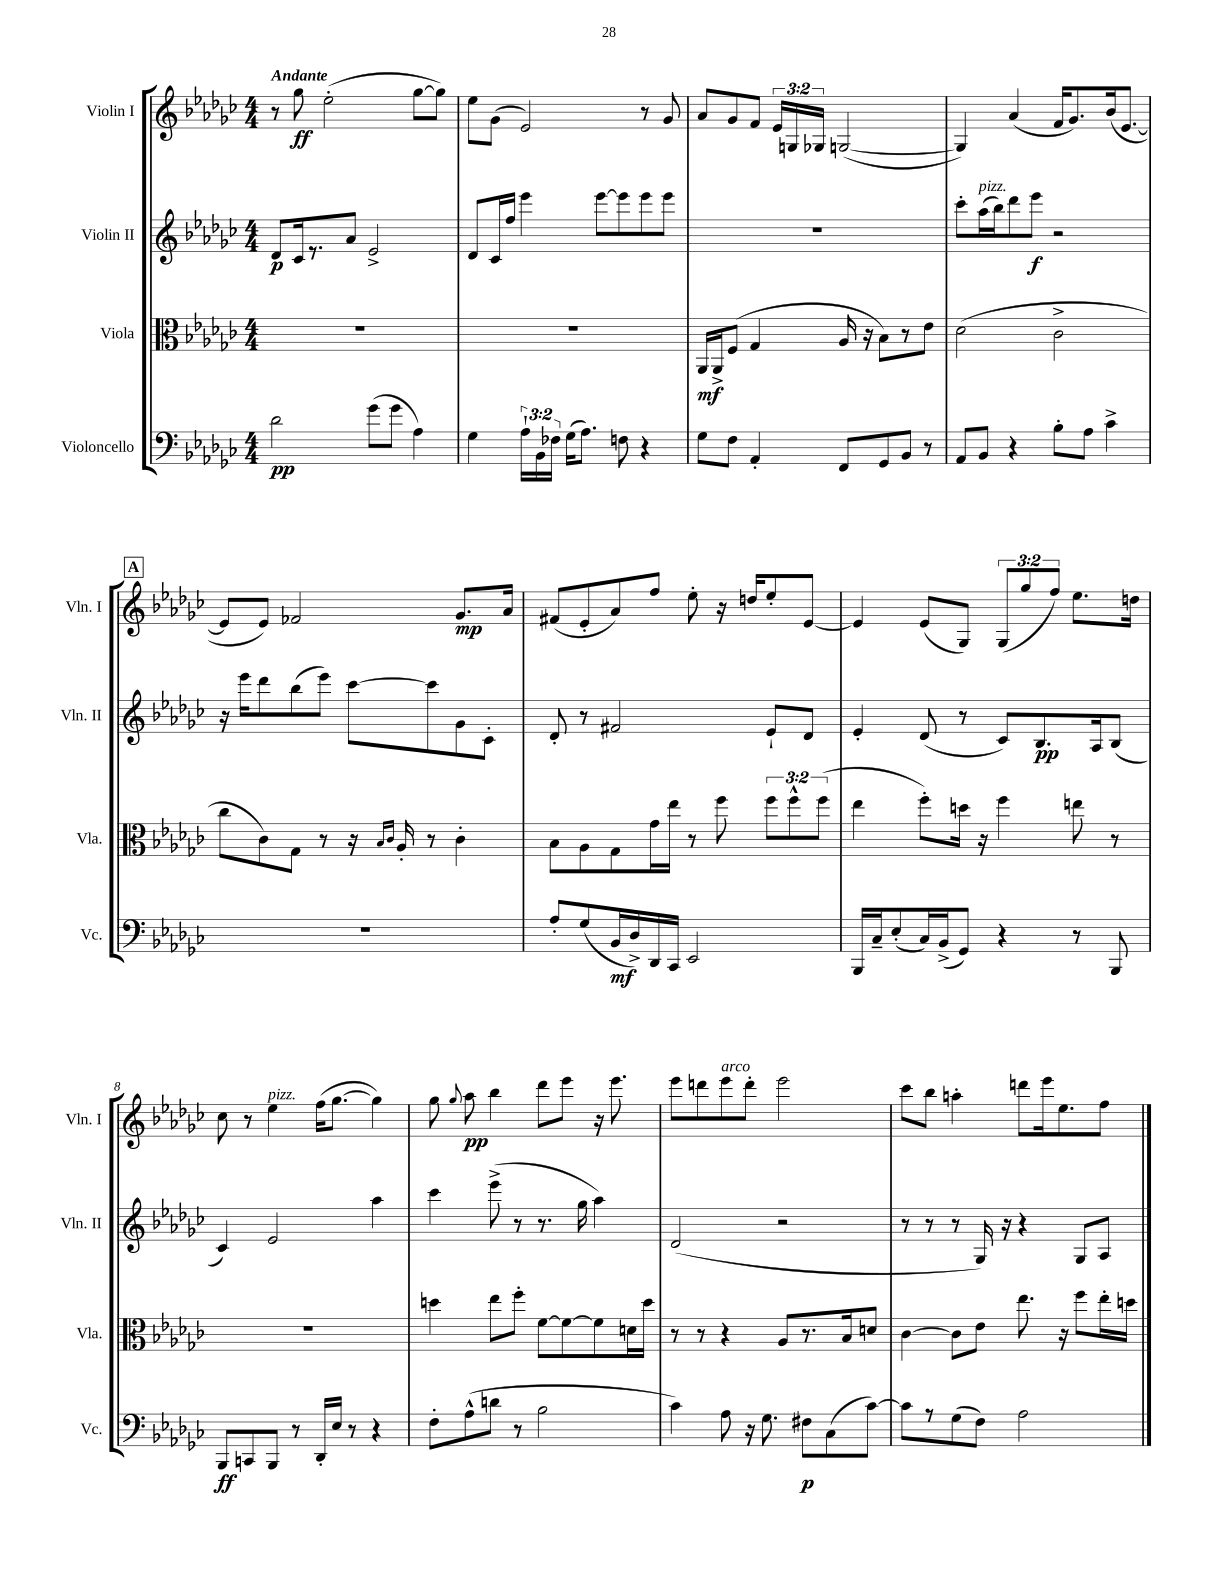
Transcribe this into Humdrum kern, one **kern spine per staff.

**kern	**kern	**kern	**kern
*staff4	*staff3	*staff2	*staff1
*clefF4	*clefC3	*clefG2	*clefG2
*k[b-e-a-d-g-c-]	*k[b-e-a-d-g-c-]	*k[b-e-a-d-g-c-]	*k[b-e-a-d-g-c-]
*M4/4	*M4/4	*M4/4	*M4/4
2d-	1r	8d-	8r
.	.	16c-	8gg-
.	.	8.r	.
.	.	.	(2ee-'
.	.	8a-	.
(8g-	.	2e-^	.
8g-	.	.	.
4A-)	.	.	[8gg-
.	.	.	8gg-])
=	=	=	=
4G-	1r	8d-	8ee-
.	.	16c-	(8g-
.	.	16ff	.
24A-`	.	4eee-	2e-)
24BB-	.	.	.
24F-	.	.	.
(16G-	.	.	.
8.A-)	.	.	.
.	.	[8eee-	.
8F	.	8eee-]	.
4r	.	8eee-	8r
.	.	8eee-	8g-
=	=	=	=
8G-	16AA-	1r	8a-
.	16AA-^	.	.
8F	(8F	.	8g-
4AA-'	4G-	.	8f
.	.	.	24e-
.	.	.	24G
.	.	.	24G-
8FF	16A-	.	([2G
.	16r	.	.
8GG-	8B-)	.	.
8BB-	8r	.	.
8r	8e-	.	.
=	=	=	=
8AA-	(2d-	8ccc-'	4G])
8BB-	.	(16aa-	.
.	.	16bb-)	.
4r	.	8ddd-	(4a-
.	.	8eee-	.
8B-'	2c-^	2r	16f
.	.	.	8.g-)
8A-	.	.	.
4c-^	.	.	(16b-
.	.	.	[8.e-
=	=	=	=
1r	8cc-	16r	8e-]
.	.	16eee-	.
.	8c-)	8ddd-	8e-)
.	8G-	(8bb-	2f-
.	8r	8eee-)	.
.	16r	[8ccc-	.
.	16qqB-	.	.
.	16qqc-	.	.
.	16A-'	.	.
.	8r	8ccc-]	.
.	4c-'	8g-	8.g-
.	.	8c-'	.
.	.	.	16a-
=	=	=	=
8A-'	8B-	8d-'	(8f#
(8G-	8A-	8r	8e-'
16BB-	8G-	2f#	8a-)
16D-^)	.	.	.
16DD-	16g-	.	8ff
16CC-	16ee-	.	.
2EE-	8r	.	8ee-'
.	8ff	.	16r
.	.	.	16dd
.	12ff	8e-`	8ee-'
.	12ff^^	.	.
.	.	8d-	[8e-
.	(12ff	.	.
=	=	=	=
16BBB-	4ee-	4e-'	4e-]
16C-~	.	.	.
(8E-'	.	.	.
16C-)	8ff')	(8d-	(8e-
(16BB-^	.	.	.
8GG-)	16dd	8r	8G-)
.	16r	.	.
4r	4ff	8c-)	(12G-
.	.	.	12gg-
.	.	8.B-	.
.	.	.	12ff)
8r	8ee	.	8.ee-
.	.	16A-	.
8BBB-	8r	(8B-	.
.	.	.	16dd
=	=	=	=
8BBB-	1r	4c-)	8cc-
8CC	.	.	8r
8BBB-	.	2e-	4ee-
8r	.	.	.
16DD-'	.	.	(16ff
16E-	.	.	[8.gg-
8r	.	.	.
4r	.	4aa-	4gg-])
=	=	=	=
8F'	4dd	4ccc-	8gg-
.	.	.	8qqgg-
(8A-^^	.	.	8aa-
8d	8ee-	(8eee-^	4bb-
8r	8ff'	8r	.
2B-	[8f	8.r	8ddd-
.	8f_	.	8eee-
.	.	16gg-	.
.	8f]	4aa-)	16r
.	.	.	8.eee-
.	16d	.	.
.	16dd	.	.
=	=	=	=
4c-)	8r	(2d-	8eee-
.	8r	.	8ddd
8A-	4r	.	8eee-
16r	.	.	8ddd'
8.G-	.	.	.
.	8A-	2r	2eee-
8F#	8.r	.	.
(8C-	.	.	.
.	16B-	.	.
[8c-)	8d	.	.
=	=	=	=
8c-]	[4c-	8r	8ccc-
8r	.	8r	8bb-
(8G-	8c-]	8r	4aa'
8F)	8e-	16G-)	.
.	.	16r	.
2A-	8.ee-	4r	8ddd
.	.	.	16eee-
.	16r	.	8.ee-
.	8ff	8G-	.
.	16ee-'	8A-	8ff
.	16dd	.	.
==	==	==	==
*-	*-	*-	*-
